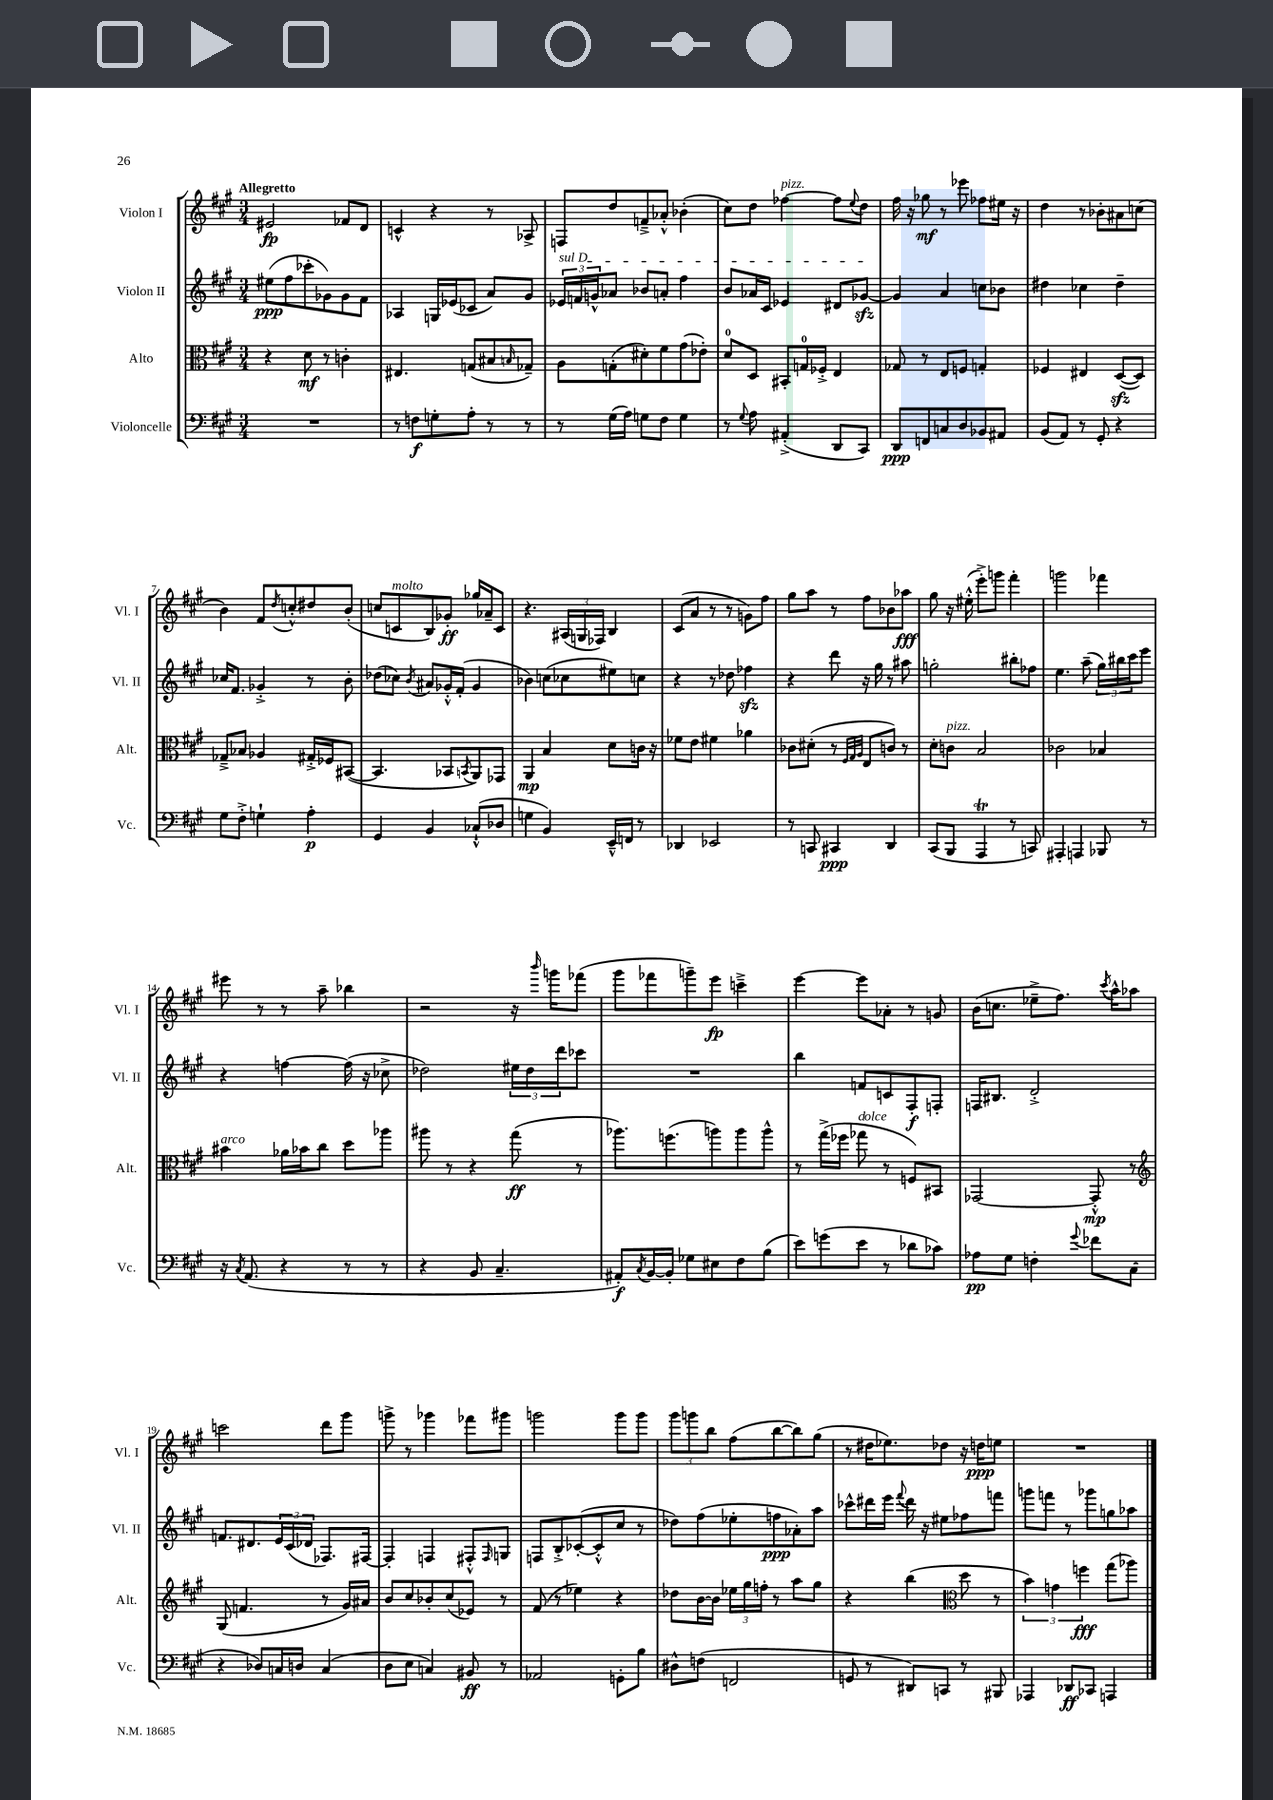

**kern	**dynam	**kern	**dynam	**kern	**dynam	**kern	**dynam
*part4	*part4	*part3	*part3	*part2	*part2	*part1	*part1
*staff4	*staff4	*staff3	*staff3	*staff2	*staff2	*staff1	*staff1
*I"Violoncelle	*	*I"Alto	*	*I"Violon II	*	*I"Violon I	*
*I'Vc.	*	*I'Alt.	*	*I'Vl. II	*	*I'Vl. I	*
*clefF4	*	*clefC3	*	*clefG2	*	*clefG2	*
*k[f#c#g#]	*	*k[f#c#g#]	*	*k[f#c#g#]	*	*k[f#c#g#]	*
*M3/4	*	*M3/4	*	*M3/4	*	*M3/4	*
=1	=1	=1	=1	=1	=1	=1	=1
!	!	!	!	!	!	!LO:TX:a:B:t=Allegretto	!
2.r	.	4r	.	(8ee#X\L	ppp	2e#X/	fp
.	.	.	.	8ff#\	.	.	.
.	.	8d\	mf	8ccc-X'\	.	.	.
.	.	8r	.	8g-X\)	.	.	.
.	.	4cn'\	.	8g-\	.	8f-X/L	.
.	.	.	.	8f#\J	.	8d/J	.
=2	=2	=2	=2	=2	=2	=2	=2
8r	.	4.E#X/	.	4A-X/	.	4cn^^/	.
8Fn\L	f	.	.	.	.	.	.
8Gn'\	.	.	.	16Gn/LL	.	4r	.
.	.	.	.	(16e-X/J	.	.	.
8A'\J	.	(8Gn/L	.	8c-X/J	.	.	.
8r	.	8B#X/	.	8a/L)	.	8r	.
.	.	16qqBn/	.	.	.	.	.
8r	.	8G-X~/J)	.	8g#/J	.	8A-X^/	.
=3	=3	=3	=3	=3	=3	=3	=3
!	!	!	!	!LO:TX:a:i:t=sul D	!	!	!
8r	.	8A\L	.	24e-X/LL	.	8Fn/L	.
.	.	.	.	24fn/	.	.	.
.	.	.	.	24gn^^/J	.	.	.
(16G#\LL	.	(8Gn'\	.	8a-X/J	.	8dd/	.
16A\JJ)	.	.	.	.	.	.	.
8Gn\L	.	8d#X'\)	.	8b-X/L	.	8fn~^/	.
8F#\J	.	8f#\	.	8an'/J	.	8a-X'^^/J	.
4G\	.	(8g#\	.	4ff#\	.	(4b-X'\	.
.	.	8e-X'\J)	.	.	.	.	.
=4	=4	=4	=4	=4	=4	=4	=4
8r	.	8d/L	.	8b/L	.	8cc#\L)	.
8qqG#/	.	.	.	.	.	.	.
8A\	.	8D/J	.	16a-X/L	.	8dd\J	.
.	.	.	.	16c#/JJ	.	.	.
!	!	!	!	!	!	!LO:TX:a:i:t=pizz.	!
(4AA#X'^/	.	8BB#X'/L	.	4e-X/	.	[4ff-X\	.
.	.	16Gn/L	.	.	.	.	.
.	.	16F-X'^/JJ	.	.	.	.	.
8DD/L	.	4E/	.	8d#X/L	.	8ff-\L]	.
.	.	.	.	.	.	8qqee/	.
8CC#/J)	.	.	.	[8g-Xzz/J	.	8dd\J	.
=5	=5	=5	=5	=5	=5	=5	=5
8DD/L	ppp	8G-X/	.	4g-/]	.	16ff#\	.
.	.	.	.	.	.	16r	.
8FFn/	.	8r	.	.	.	8gg-X\	mf
8Cn/	.	8E/L	.	4a/	.	8r	.
8D/	.	8Fn/J	.	.	.	8eee-X\	.
8BB-X/	.	4Gn'/	.	8ccn\L	.	8ff-X\L	.
8AA#X/J	.	.	.	8b-X\J	.	16ee#X\Jk	.
.	.	.	.	.	.	16r	.
=6	=6	=6	=6	=6	=6	=6	=6
(8BB/L	.	4F-X/	.	4dd#X\	.	4dd\	.
8AA/J)	.	.	.	.	.	.	.
8r	.	4E#X/	.	4cc-X\	.	8r	.
8GG#'/	.	.	.	.	.	8b-X'\L	.
4r	.	([8Dzz/L	.	4dd#~\	.	8a#X\	.
.	.	8D/J])	.	.	.	(8ccn\J	.
!!LO:LB:g=z
=7	=7	=7	=7	=7	=7	=7	=7
8G#\L	.	8G-X~^/L	.	16cc-X/KL	.	4b\)	.
.	.	.	.	8.f#/J	.	.	.
8F#'^\J	.	8B-X/J	.	.	.	.	.
4Gn`\	.	4A-X/	.	4g-X'^/	.	8f#/L	.
.	.	.	.	.	.	8qdd/	.
.	.	.	.	.	.	8ccn'^^/	.
4A'\	p	16G#X'^/LL	.	8r	.	8dd#X/	.
.	.	16F-X/J	.	.	.	.	.
.	.	([8BB#X/J	.	8b'\	.	(8b'/J	.
=8	=8	=8	=8	=8	=8	=8	=8
4GG#/	.	4.BB#/]	.	(8dd-X\L	.	8ccn/L	.
!	!	!	!	!	!	!LO:TX:a:i:t=molto	!
.	.	.	.	8cc-X\J)	.	8cn/	.
.	.	.	.	8qb/	.	.	.
4BB/	.	.	.	8a#X/L	.	8B/)	.
.	.	8BB-X/L	.	16g-X'^^/L	.	8g-X'/J	ff
.	.	.	.	(16f#'/JJ	.	.	.
.	.	8qBBn/	.	.	.	.	.
(8C-X`^^/L	.	8AA/)	.	4g-/	.	16gg-X/LL	.
.	.	.	.	.	.	16a-X~/J	.
8D-X/J	.	8GG-X/J	.	.	.	8c/J	.
=9	=9	=9	=9	=9	=9	=9	=9
4Gn\	.	4AA/	mp	4b-X\)	.	4.r	.
4BB/)	.	4B/	.	(8ccn\L	.	.	.
.	.	.	.	8cc-X\	.	(24A#X/LL	.
.	.	.	.	.	.	24Gn/	.
.	.	.	.	.	.	24F-X/JJ)	.
16EE~^^/LL	.	8d\L	.	8ee#X\)	.	4B/	.
16FFn/JJ	.	.	.	.	.	.	.
8r	.	16cn\Jk	.	8ccn\J	.	.	.
.	.	16r	.	.	.	.	.
=10	=10	=10	=10	=10	=10	=10	=10
4DD-X/	.	8f-X\L	.	4r	.	(8c#/L	.
.	.	8e\J	.	.	.	8a/J	.
2EE-X/	.	4f#X\	.	8r	.	8r	.
.	.	.	.	8dd-X\	.	8r	.
.	.	4a-X\	.	4ff-Xzz\	.	8gn\L)	.
.	.	.	.	.	.	8ff#\J	.
=11	=11	=11	=11	=11	=11	=11	=11
8r	.	8c-X\L	.	4r	.	8gg#\L	.
8CCn/	.	(8d#X'\J	.	.	.	8aa\J	.
4CC#X/	ppp	8r	.	8ddd\	.	8r	.
.	.	32qqF#/LLL	.	.	.	.	.
.	.	32qqG#/	.	.	.	.	.
.	.	32qqA/JJJ	.	.	.	.	.
.	.	8E/L	.	16r	.	8ff#\L	.
.	.	.	.	16gg#\	.	.	.
4DD/	.	8cn/J)	.	8r	.	8b-X\	.
.	.	8r	.	8aa#X\	.	8aa-X\J	fff
=12	=12	=12	=12	=12	=12	=12	=12
(8CC#/L	.	8d'\L	.	2ggn'\	.	8gg#\	.
!	!	!LO:TX:a:i:t=pizz.	!	!	!	!	!
8BBB/J	.	8cn\J	.	.	.	16r	.
.	.	.	.	.	.	(16ee#X'^^\	.
4AAAT/	.	2B/	.	.	.	8eee'^\L)	.
.	.	.	.	.	.	8gggn\J	.
8r	.	.	.	8bb#X'\L	.	4fff#'\	.
8CCn/)	.	.	.	8ff-X\J	.	.	.
=13	=13	=13	=13	=13	=13	=13	=13
4AAA#X'/	.	2c-X\	.	4.ee\	.	2gggn\	.
4AAAn/	.	.	.	.	.	.	.
.	.	.	.	(8aa~\	.	.	.
8BBB-X/	.	4B-X/	.	24gg#\LL)	.	4fff-X\	.
.	.	.	.	24bb#X\	.	.	.
.	.	.	.	24ccc#\J	.	.	.
8r	.	.	.	8eee\J	.	.	.
!!LO:LB:g=z
=14	=14	=14	=14	=14	=14	=14	=14
!	!	!LO:TX:a:i:t=arco	!	!	!	!	!
16r	.	4b#X\	.	4r	.	8eee#X\	.
8qC#/	.	.	.	.	.	.	.
(8.AA/	.	.	.	.	.	.	.
.	.	.	.	.	.	8r	.
4r	.	16a-X\LL	.	[4ffn\	.	8r	.
.	.	16b-X\J	.	.	.	.	.
.	.	8cc#\J	.	.	.	8aa~\	.
8r	.	8dd\L	.	(16ff\]	.	4bb-X\	.
.	.	.	.	16r	.	.	.
8r	.	8aa-X\J	.	8cc-X^\	.	.	.
=15	=15	=15	=15	=15	=15	=15	=15
4r	.	8aa#X\	.	2dd-X\)	.	2r	.
.	.	8r	.	.	.	.	.
8BB/	.	4r	.	.	.	.	.
4.C#~/	.	.	.	.	.	.	.
.	.	(8gg#\	ff	24ee#X\LL	.	16r	.
.	.	.	.	24dd-\	.	.	.
.	.	.	.	.	.	16qqbbb/	.
.	.	.	.	.	.	16gggn\KL	.
.	.	.	.	24ddd\J	.	.	.
.	.	8r	.	8ccc-X\J	.	(8fff-X\J	.
=16	=16	=16	=16	=16	=16	=16	=16
8AA#X'/L)	f	8.aa-X\L)	.	2.r	.	8ggg#\L	.
8qC#/	.	.	.	.	.	.	.
[16BB/L	.	.	.	.	.	8fff-X\	.
16BB'/JJ]	.	(8.ffn\	.	.	.	.	.
8G-X\L	.	.	.	.	.	8gggn~\)	.
8E#X\	.	8aan\)	.	.	.	8eee\J	fp
8F#\	.	8aa\	.	.	.	4cccn~^\	.
(8B\J	.	8aa^^\J	.	.	.	.	.
=17	=17	=17	=17	=17	=17	=17	=17
8e\L)	.	8r	.	4bb\	.	[4eee\	.
(8gn\	.	(16gg#^\LL	.	.	.	.	.
.	.	16ff-X\JJ	.	.	.	.	.
!	!	!LO:TX:a:i:t=dolce	!	!	!	!	!
8e\J	.	8gg-X\	.	8fn/L	.	8eee\L]	.
8r	.	8r	.	8cn/	.	8a-X'\J	.
8d-X\L	.	8Fn/L)	.	8F#'/	f	8r	.
8c-X\J)	.	8BB#X/J	.	8Fn'/J	.	8gn/	.
=18	=18	=18	=18	=18	=18	=18	=18
8A-X\L	pp	[2GG-X/	.	16Fn/KL	.	(16b\KL	.
.	.	.	.	8.B#X/J	.	8.ccn\J	.
8G#\J	.	.	.	.	.	.	.
4Fn'\	.	.	.	2d'^/	.	8ee-X~^\L	.
.	.	.	.	.	.	8.ff#\J)	.
8qqg#/	.	.	.	.	.	.	.
8f-X\L	.	8GG-'^^/]	mp	.	.	.	.
.	.	.	.	.	.	8qccc#/	.
.	.	.	.	.	.	16aa^^\KL	.
(8C#\J	.	8r	.	.	.	8aa-X\J	.
!!LO:LB:g=z
=19	=19	=19	=19	=19	=19	=19	=19
*	*	*clefG2	*	*	*	*	*
4r	.	(8G#/	.	8.fn/L	.	2cccn\	.
.	.	4.fn/	.	.	.	.	.
.	.	.	.	8.d#X/	.	.	.
8D-X/L)	.	.	.	.	.	.	.
16Cn/L	.	.	.	24e/L	.	.	.
.	.	.	.	(24c#/	.	.	.
16Dn/JJ	.	.	.	.	.	.	.
.	.	.	.	24d-X/JJ	.	.	.
(4C/	.	8r	.	8.F-X/L)	.	8ddd\L	.
.	.	16g#/LL)	.	.	.	8ggg#\J	.
.	.	16a#X/JJ	.	[16F#X/Jk	.	.	.
=20	=20	=20	=20	=20	=20	=20	=20
8D\L	.	8b/L	.	4F#'/]	.	8gggn^\	.
8E\J	.	8cc#/	.	.	.	8r	.
4Cn/)	.	8b-X'/	.	4Fn/	.	4ggg-X\	.
.	.	(8cc#/	.	.	.	.	.
8BB#X/	ff	8e-X/J)	.	8F#X'^^/L	.	8fff-X\L	.
.	.	.	.	16qqF#/	.	.	.
8r	.	8r	.	8Gn/J	.	8ggg#X\J	.
=21	=21	=21	=21	=21	=21	=21	=21
2AA-X/	.	(8f#/	.	8Fn/L	.	2gggn\	.
.	.	8r	.	8B'^/	.	.	.
.	.	4ee-X\)	.	([8c-X'/	.	.	.
.	.	.	.	8c-'^^/]	.	.	.
8GGn'\L	.	4r	.	8cc#/J	.	8ggg\L	.
8B\J	.	.	.	8r	.	8ggg\J	.
=22	=22	=22	=22	=22	=22	=22	=22
8D#X^^\L	.	8dd-X\L	.	8dd-X\L)	.	12ggg#\L	.
.	.	.	.	.	.	12gggn\	.
(8Fn\J	.	[16b\L	.	(8ff#\	.	.	.
.	.	.	.	.	.	12bb\J	.
.	.	16b\JJ]	.	.	.	.	.
2FFn/	.	24ee-X\LL	.	8ee-X'\	.	(8ff#\L	.
.	.	24gg#\	.	.	.	.	.
.	.	24ffn'\JJ	.	.	.	.	.
.	.	8r	.	8ffn\	ppp	[8bb\	.
.	.	8aa\L	.	8a-X'\)	.	8bb\])	.
.	.	8gg#\J	.	8aa\J	.	(8gg#\J	.
=23	=23	=23	=23	=23	=23	=23	=23
8GGn/	.	4r	.	8ccc-X^^\L	.	8r	.
8r	.	.	.	16ddd#X\L	.	16dd#X\KL	.
.	.	.	.	16eee\JJ	.	8.ee-X\)	.
.	.	.	.	8qqfff#/	.	.	.
8DD#X/L)	.	(4bb\	.	16ddd#\	.	.	.
.	.	.	.	16r	.	.	.
8CCn/J	.	.	.	8ee#X\L	.	8dd-X\J	.
*	*	*clefC3	*	*	*	*	*
8r	.	8dd\	.	8ff-X\	.	16r	.
.	.	.	.	.	.	16ddn\KL	ppp
8BBB#X/	.	8r	.	8fffn\J	.	8een\J	.
=24	=24	=24	=24	=24	=24	=24	=24
4AAA-X/	.	6b\)	.	8gggn\L	.	2.r	.
.	.	.	.	8fffn\J	.	.	.
.	.	6gn\	.	.	.	.	.
8DD-X/L	ff	.	.	8r	.	.	.
.	.	6ffn\	fff	.	.	.	.
8CC-X/J	.	.	.	8ggg-X\L	.	.	.
4AAAn/	.	(8gg#\L	.	8ggn\	.	.	.
.	.	8aa-X\J)	.	8aa-X\J	.	.	.
==	==	==	==	==	==	==	==
*-	*-	*-	*-	*-	*-	*-	*-
